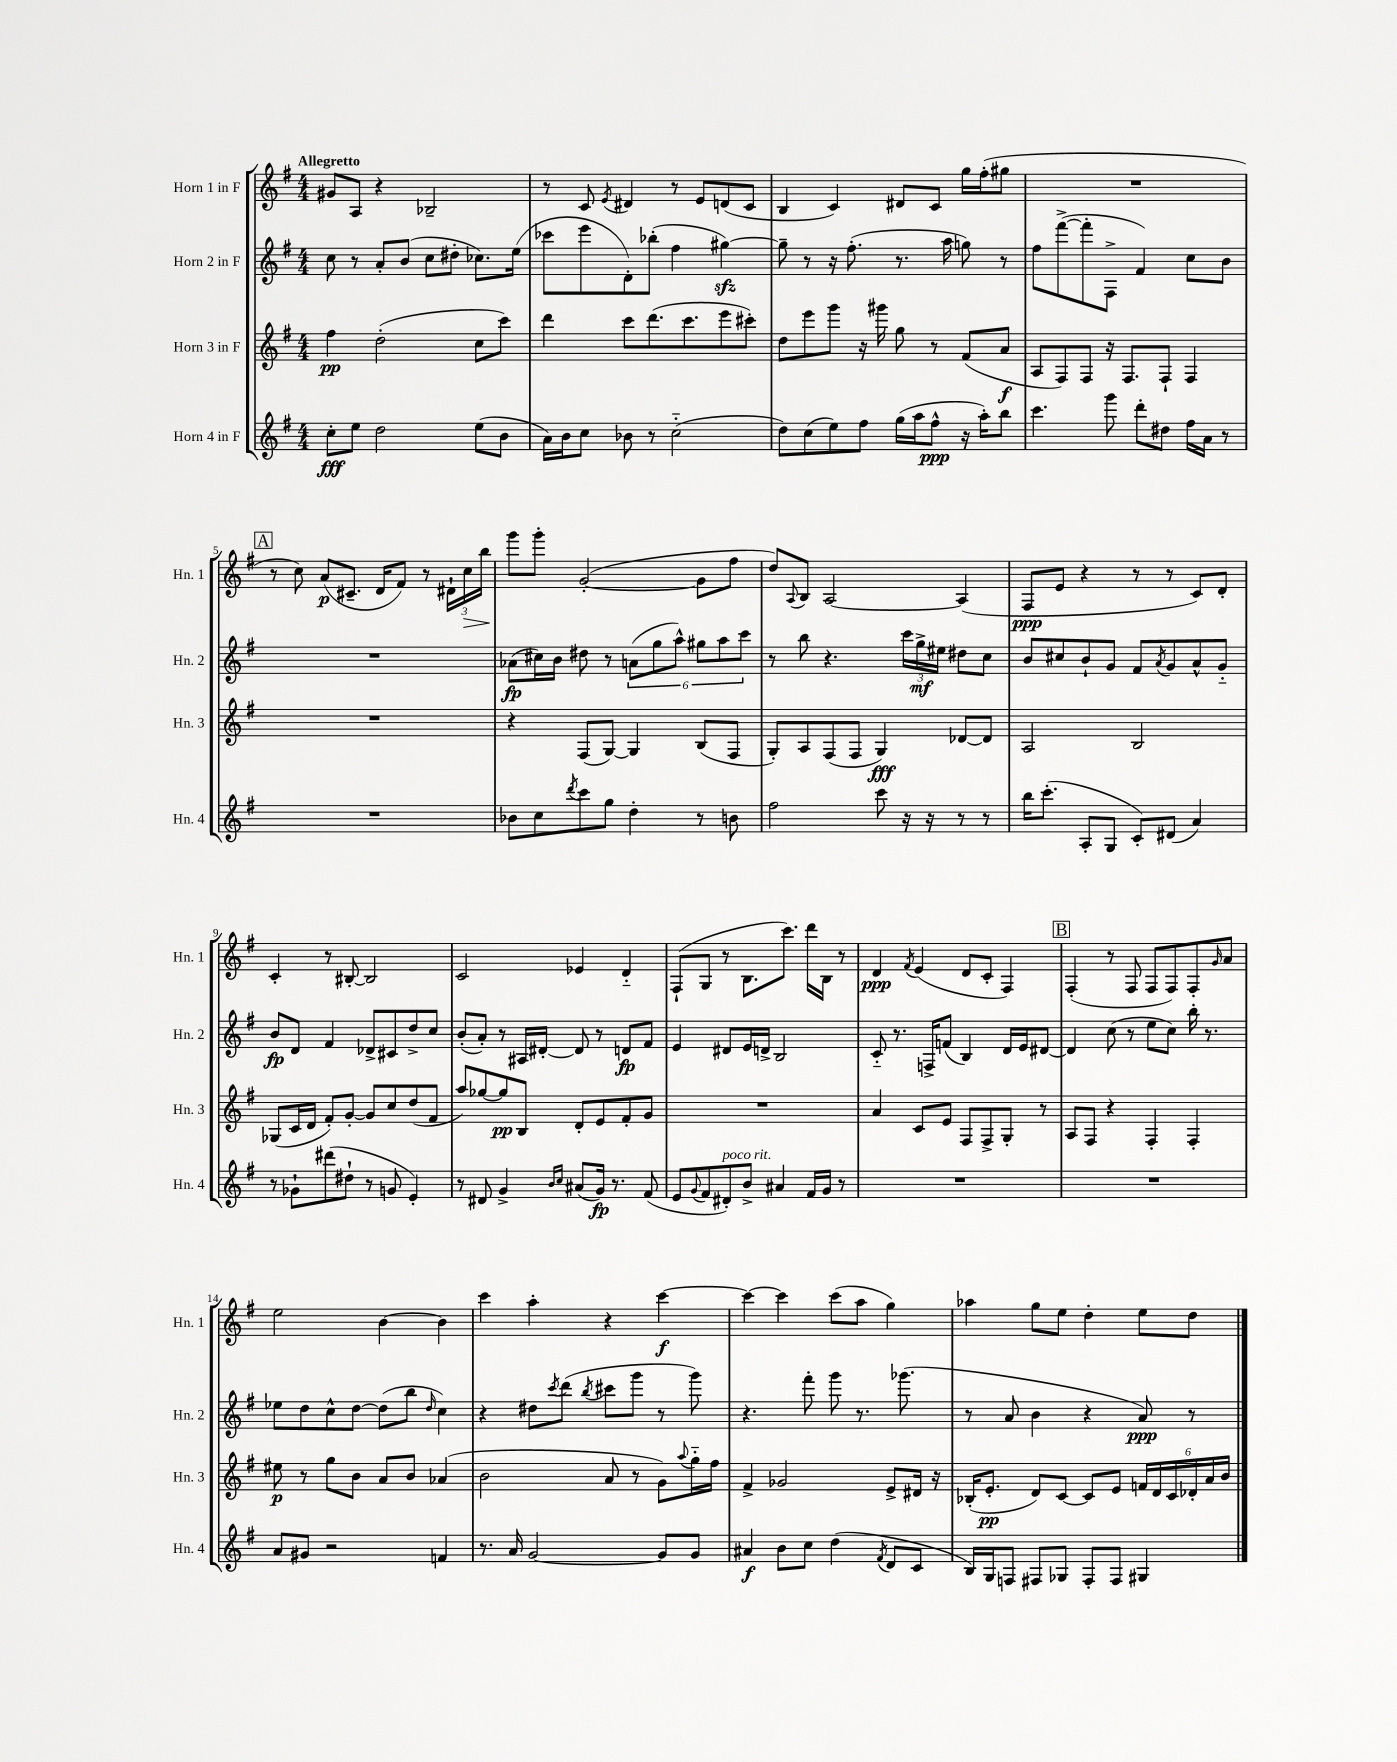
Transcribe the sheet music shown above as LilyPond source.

<<
\new StaffGroup <<
\new Staff = "s0" \with { instrumentName = "Horn 1 in F" shortInstrumentName = "Hn. 1" } {
    \clef treble \key g \major \numericTimeSignature \time 4/4 \tempo "Allegretto"
    gis'8 a8 r4 bes2-- |
    r8 c'8 \acciaccatura { e'8 } dis'4 r8 e'8 d'8( c'8 |
    b4 c'4) dis'8 c'8 g''16 fis''16-.( gis''8 |
    R1 |
    \mark \markup { \box "A" } r8 c''8) a'8\p( cis'8.-- d'16 fis'8) r8 \tuplet 3/2 { dis'16-! c''16\> b''16 } |
    g'''8\! g'''8-. g'2~-.( g'8 fis''8 |
    d''8) \appoggiatura { a8 } b8 a2~ a4( |
    fis8\ppp e'8 r4 r8 r8 c'8) d'8-. |
    c'4-. r8 bis8~-. bis2 |
    c'2 ees'4 d'4-_ |
    fis8-!( g8 r8 b8. c'''8.) d'''16 b16 r8 |
    d'4\ppp \acciaccatura { fis'8 } e'4( d'8 c'8-. fis4) |
    \mark \markup { \box "B" } fis4-.( r8 fis8 fis8 fis8) fis8-. \grace { g'16 } a'8 |
    e''2 b'4~ b'4 |
    c'''4 a''4-. r4 c'''4~\f |
    c'''4~ c'''4 c'''8( a''8 g''4) |
    aes''4 g''8 e''8 d''4-. e''8 d''8 \bar "|." |
}
\new Staff = "s1" \with { instrumentName = "Horn 2 in F" shortInstrumentName = "Hn. 2" } {
    \clef treble \key g \major \numericTimeSignature \time 4/4
    c''8 r8 a'8-. b'8( c''8 dis''8-. ces''8.) e''16( |
    ces'''8 e'''8 d'8-.) bes''8-.( fis''4 gis''4~\sfz) |
    gis''8-- r8 r16 fis''8.-.( r8. a''16 g''8) r8 |
    fis''8 fis'''8~->( fis'''8-. fis8-> fis'4) c''8 b'8 |
    \mark \markup { \box "A" } R1 |
    aes'8\fp( cis''16) b'16 dis''8 r8 \tuplet 6/4 { a'8( g''8 a''8-^) gis''8 a''8 c'''8 } |
    r8 b''8 r4. \tuplet 3/2 { c'''16 g''16->\mf eis''16 } dis''8 c''8 |
    b'8 cis''8 b'8-! g'8 fis'8 \acciaccatura { a'8 } g'8 a'8-^ g'8-_ |
    b'8\fp d'8 fis'4 des'8-> cis'8 d''8-> c''8 |
    b'8-.( a'8-.) r8 ais16 dis'16~-. dis'8 r8 d'8\fp fis'8 |
    e'4 dis'8 e'16 d'16-> b2 |
    c'8-_ r8. f16-> f'8( b4) d'16 e'16 dis'8~ |
    \mark \markup { \box "B" } dis'4 c''8( r8 e''8 c''8) b''16-. r8. |
    ees''8 d''8 c''8-^ d''8~ d''8( b''8 \grace { d''16 } c''4) |
    r4 dis''8 \acciaccatura { c'''8 } d'''8( \acciaccatura { b''8 } cis'''8 g'''8 r8 g'''8) |
    r4. fis'''8-. g'''8 r8. ges'''8.( |
    r8 a'8 b'4 r4 a'8\ppp) r8 \bar "|." |
}
\new Staff = "s2" \with { instrumentName = "Horn 3 in F" shortInstrumentName = "Hn. 3" } {
    \clef treble \key g \major \numericTimeSignature \time 4/4
    fis''4\pp d''2-.( c''8 c'''8) |
    d'''4 c'''8 d'''8.( c'''8. e'''8 cis'''8-.) |
    d''8 e'''8 g'''8 r16 gis'''16 g''8 r8 fis'8( a'8\f |
    a8 fis8) fis8 r16 fis8. fis8-! fis4 |
    \mark \markup { \box "A" } R1 |
    r4 fis8( g8~) g4 b8( fis8 |
    g8-.) a8 fis8( fis8 g4\fff) des'8~ des'8 |
    a2 b2 |
    ges8( c'16 d'16 fis'8-.) g'8~-. g'8 c''8 d''8( fis'8 |
    a''8) ges''8~ ges''8\pp b8 d'8-. e'8 fis'8-. g'8 |
    R1 |
    a'4 c'8 e'8 fis8 fis8-> g8-. r8 |
    \mark \markup { \box "B" } a8 fis8 r4 fis4-. fis4-. |
    eis''8\p r8 g''8 b'8 a'8 b'8 aes'4( |
    b'2 a'8 r8 g'8) \appoggiatura { a''8 } g''16-_ fis''16 |
    fis'4-> ges'2 e'8-> dis'16 r16 |
    bes16-.( e'8.-.\pp d'8) c'8~ c'8 e'8 \tuplet 6/4 { f'16 d'16 c'16 des'16-. a'16 b'16 } \bar "|." |
}
\new Staff = "s3" \with { instrumentName = "Horn 4 in F" shortInstrumentName = "Hn. 4" } {
    \clef treble \key g \major \numericTimeSignature \time 4/4
    c''8-.\fff e''8 d''2 e''8( b'8 |
    a'16) b'16 c''8 bes'8 r8 c''2-_( |
    d''8) c''8( e''8) fis''8 g''16( a''16 fis''8-^\ppp r16 a''16-.) b''8 |
    c'''4. g'''8 d'''8-. dis''8 fis''16 a'16 r8 |
    \mark \markup { \box "A" } R1 |
    bes'8 c''8 \acciaccatura { d'''8 } c'''8 g''8 d''4-. r8 b'8 |
    fis''2 c'''8 r16 r16 r8 r8 |
    b''16 c'''8.-.( a8-. g8 c'8-.) dis'8( a'4) |
    r8 ges'8-! dis'''8( dis''8-! r8 g'8 e'4-.) |
    r8 dis'8 g'4-> \grace { b'16 c''16 } ais'8( g'16\fp) r8. fis'8( |
    e'8 \appoggiatura { g'8 } fis'8 dis'8-.^\markup { \italic "poco rit." }) b'8-> ais'4 fis'16 g'16 r8 |
    R1 |
    \mark \markup { \box "B" } R1 |
    a'8 gis'8 r2 f'4 |
    r8. a'16 g'2~ g'8 g'8 |
    ais'4\f b'8 c''8 d''4( \acciaccatura { fis'8 } d'8 c'8 |
    b16) g16 f8 fis8 ges8 fis8-. fis8 gis4 \bar "|." |
}
>>
>>
